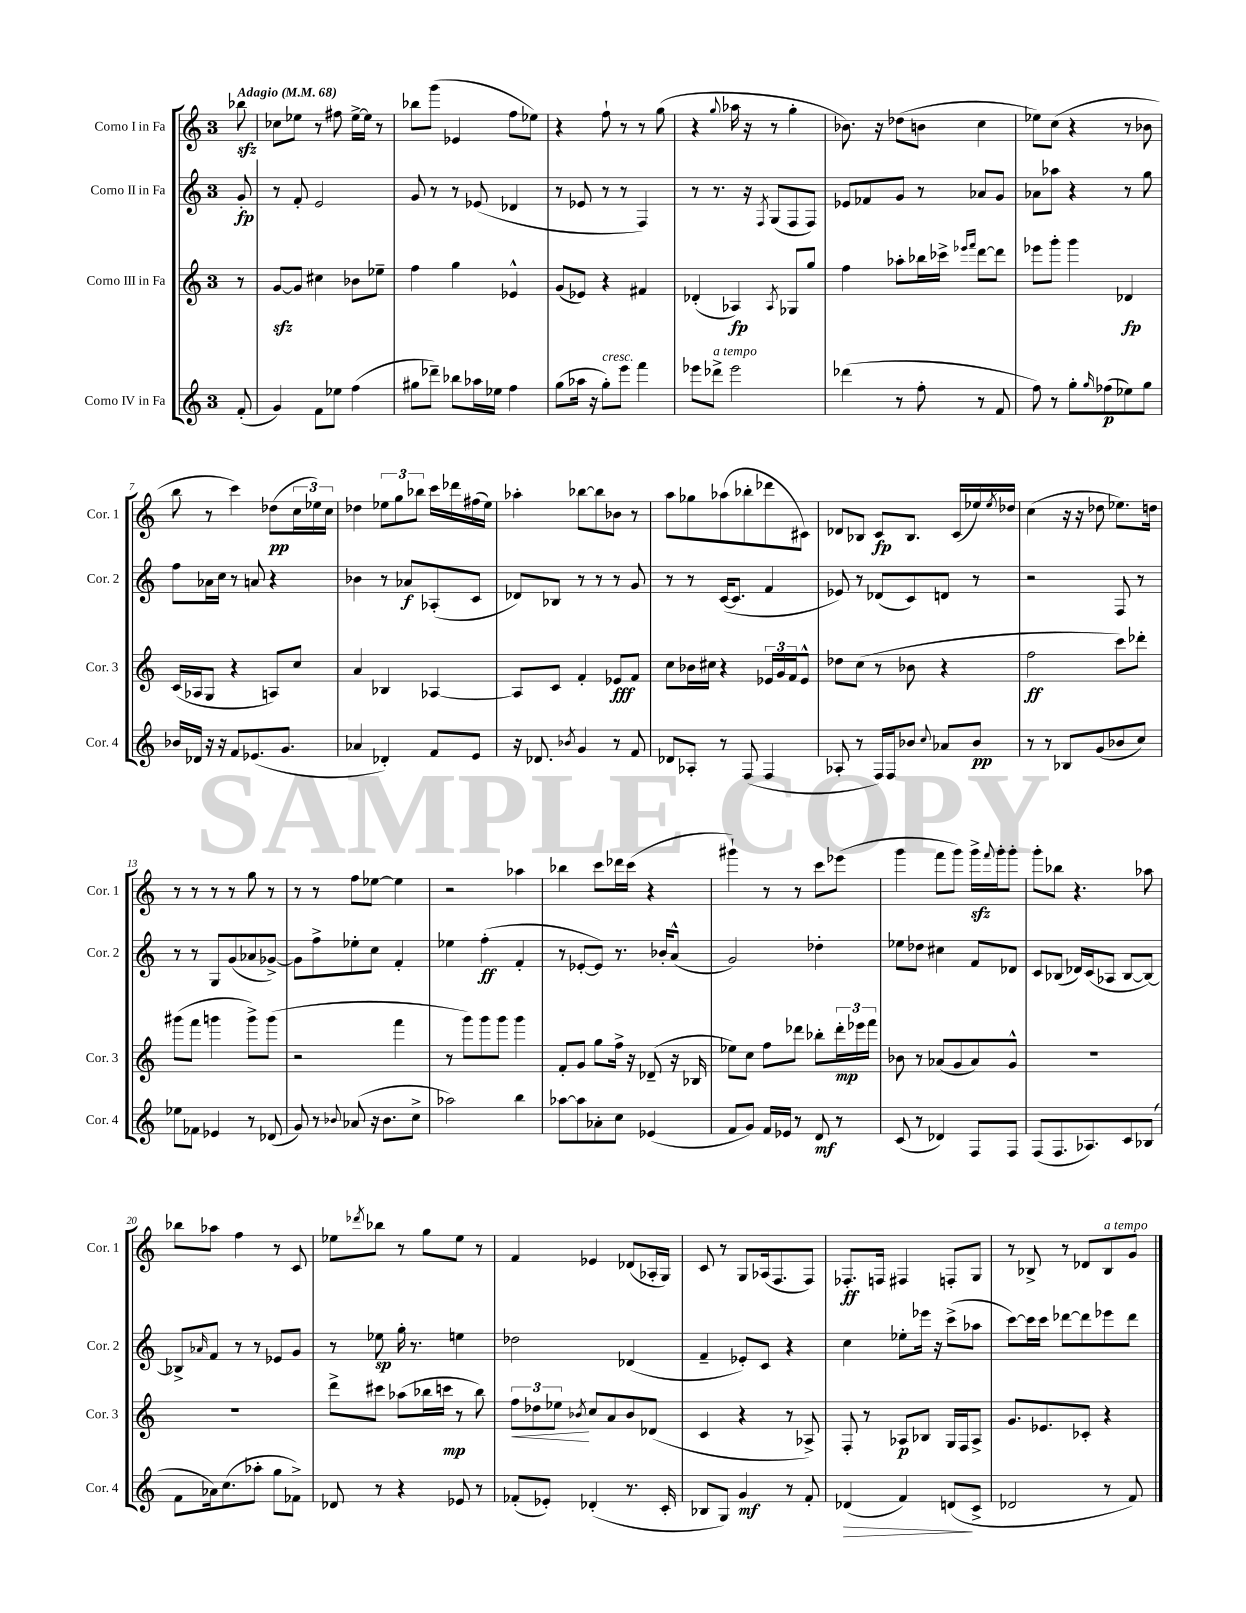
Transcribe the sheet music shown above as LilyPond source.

<<
\new StaffGroup <<
\new Staff = "s0" \with { instrumentName = "Corno I in Fa" shortInstrumentName = "Cor. 1" } {
    \clef treble \key c \major \once \override Staff.TimeSignature.style = #'single-digit \time 3/4 \partial 8 \tempo "Adagio" 4 = 68
    bes''8\sfz |
    ces''8 ees''8 r8 fis''8 ees''16~-> ees''16 r8 |
    bes''8 g'''8( ees'4 f''8 ees''8) |
    r4 f''8-! r8 r8 g''8( |
    r4 \appoggiatura { g''8 } aes''16 r16 r8 g''4-. |
    bes'8.) r16 des''8( b'8 c''4 |
    ees''8) c''8( r4 r8 bes'8 |
    b''8 r8 c'''4) des''8\pp( \tuplet 3/2 { c''16 ees''16) c''16 } |
    des''4 \tuplet 3/2 { ees''8 g''8 bes''8 } c'''16 des'''16 fis''16( ees''16) |
    aes''4-. bes''8~ bes''8 bes'8 r8 |
    a''8 ges''8 aes''8( bes''8-. des'''8 cis'8) |
    des'8 bes8 c'8\fp bes8. c'16( ees''16) \acciaccatura { ees''8 } des''16 |
    c''4( r16 r16 des''8 ees''8.) d''16 |
    r8 r8 r8 r8 g''8 r8 |
    r8 r8 f''8 ees''8~ ees''4 |
    r2 aes''4 |
    bes''4 c'''8 des'''16 c'''16( r4 |
    gis'''4-!) r8 r8 c'''8 ees'''8( |
    g'''4 f'''8 g'''8) g'''16->\sfz \appoggiatura { f'''8 } g'''16-. g'''8-. |
    g'''8-. bes''8 r4. aes''8 |
    bes''8 aes''8 f''4 r8 c'8 |
    ees''8 \acciaccatura { des'''8 } bes''8 r8 g''8 ees''8 r8 |
    f'4 ees'4 des'8( aes16-. g16) |
    c'8 r8 g8 aes16( f8. f8) |
    fes8.-.\ff f16 fis4 f8-. g8 |
    r8 bes8-> r8 des'8 bes8^\markup { \italic "a tempo" } g'8 \bar "|." |
}
\new Staff = "s1" \with { instrumentName = "Corno II in Fa" shortInstrumentName = "Cor. 2" } {
    \clef treble \key c \major \once \override Staff.TimeSignature.style = #'single-digit \time 3/4 \partial 8
    g'8-.\fp |
    r8 f'8-. e'2 |
    g'8 r8 r8 ees'8( des'4 |
    r8 ees'8 r8 r8 f4) |
    r8 r8. r16 \acciaccatura { f8 } g8( f8 f8) |
    ees'8 fes'8 g'8 r8 aes'8 g'8 |
    aes'8 aes''8 r4 r8 g''8 |
    f''8 aes'16 c''16 r8 a'8 r4 |
    bes'4 r8 aes'8\f aes8-.( c'8 |
    des'8) bes8 r8 r8 r8 g'8 |
    r8 r8 c'16~( c'8. f'4 |
    ees'8) r8 des'8( c'8) d'8 r8 |
    r2 f8 r8 |
    r8 r8 g8 g'8( aes'8 ges'8~->) |
    ges'8 f''8-> ees''8-. c''8 f'4-. |
    ees''4 f''4-.\ff( f'4-. |
    r8 ees'8~-. ees'8) r8. bes'16-. a'8-^( |
    g'2) des''4-. |
    ees''8 des''8 cis''4 f'8 des'8 |
    c'8 bes8( des'16) c'16( aes8 bes8~ bes8~) |
    bes8-> \grace { aes'16 } f'8 r8 r8 ees'8 g'8 |
    r8 ees''8\sp g''16-. r8. e''4 |
    des''2 des'4( |
    f'4-- ees'8-.) c'8 r4 |
    c''4 ees''8-. ees'''16 r16 c'''8->( aes''8 |
    c'''8~) c'''16 c'''16 des'''8~ des'''8 ees'''8 des'''8 \bar "|." |
}
\new Staff = "s2" \with { instrumentName = "Corno III in Fa" shortInstrumentName = "Cor. 3" } {
    \clef treble \key c \major \once \override Staff.TimeSignature.style = #'single-digit \time 3/4 \partial 8
    r8 |
    g'8~\sfz g'8 cis''4 bes'8 ees''8-- |
    f''4 g''4 ees'4-^ |
    g'8( ees'8) r4 fis'4 |
    des'4-.( aes4\fp) \acciaccatura { aes8 } ges8 g''8 |
    f''4 aes''8-. bes''16 ces'''16-> \grace { ees'''16 f'''16 } d'''8~ d'''8 |
    ees'''8 g'''8-. g'''4 des'4\fp |
    c'16( aes16 g8 r4 a8) c''8 |
    a'4 bes4 aes4~ |
    aes8 c'8 f'4-. ees'8\fff f'8 |
    c''8 bes'16 cis''16 r4 \tuplet 3/2 { ees'16 g'16 f'16 } ees'8-^ |
    des''8 c''8( r8 bes'8 r4 |
    f''2\ff c'''8) des'''8-. |
    gis'''8( f'''8 g'''4 g'''8->) g'''8( |
    r2 f'''4 |
    r8 g'''8) g'''8 g'''8 g'''4 |
    f'8-. g'8 g''8 f''16-> r16 des'8--( r16 bes16 |
    ees''8) c''8 f''8 des'''8 bes''8-. \tuplet 3/2 { des'''16-.\mp ees'''16 f'''16 } |
    bes'8 r8 aes'8( g'8 aes'8) g'8-^ |
    R2. |
    R2. |
    d'''8-> cis'''8 aes''8( bes''16 c'''16\mp r8 bes''8) |
    \tuplet 3/2 { f''8\< des''8 ees''8\! } \acciaccatura { bes'8 } c''8 a'8 bes'8 des'8( |
    c'4 r4 r8 aes8->) |
    f8-. r8 aes8\p bes8 g16 f16 aes8-> |
    g'8. ees'8. ces'8-. r4 \bar "|." |
}
\new Staff = "s3" \with { instrumentName = "Corno IV in Fa" shortInstrumentName = "Cor. 4" } {
    \clef treble \key c \major \once \override Staff.TimeSignature.style = #'single-digit \time 3/4 \partial 8
    f'8-.( |
    g'4) f'8 ees''8 f''4( |
    gis''8 des'''8--) bes''8 aes''16 ees''16 f''4 |
    g''8( aes''16 r16 g''8-.^\markup { \italic "cresc." }) e'''8 f'''4 |
    ees'''8 des'''8->^\markup { \italic "a tempo" } ees'''2 |
    des'''4( r8 f''8-. r8 f'8 |
    f''8) r8 g''8-. \grace { g''16 } fes''8\p( ees''8) g''8 |
    bes'16 des'16 r16 r16 f'8 ees'8.( g'8. |
    aes'4 des'4-.) f'8 e'8 |
    r16 des'8. \acciaccatura { bes'8 } g'4 r8 f'8 |
    des'8 aes8-. r8 f8( f4 |
    aes8-. r8 f16) f16 bes'8 \appoggiatura { c''8 } aes'8 bes'8\pp |
    r8 r8 bes8 g'8( bes'8 c''8) |
    ees''8 fes'8 ees'4 r8 des'8( |
    g'8) r8 \appoggiatura { bes'8 } aes'8( r16 bes'8. c''8-> |
    aes''2) b''4 |
    aes''8~ aes''8 aes'8-. c''8 ees'4( |
    f'8 g'8) f'16 ees'16 r8 d'8\mf r8 |
    c'8( r8 des'4) f8 f8 |
    f8( f8. aes8.) c'8 bes8( |
    f'8 aes'16) c''8.( aes''8-. g''8 fes'8->) |
    des'8 r8 r4 ees'8 r8 |
    fes'8-.( ees'8-.) des'4-.( r8. c'16-. |
    bes8 g8) g'4\mf r8 f'8-. |
    des'4\>( f'4) d'8\!( c'8-> |
    des'2 r8 f'8) \bar "|." |
}
>>
>>
